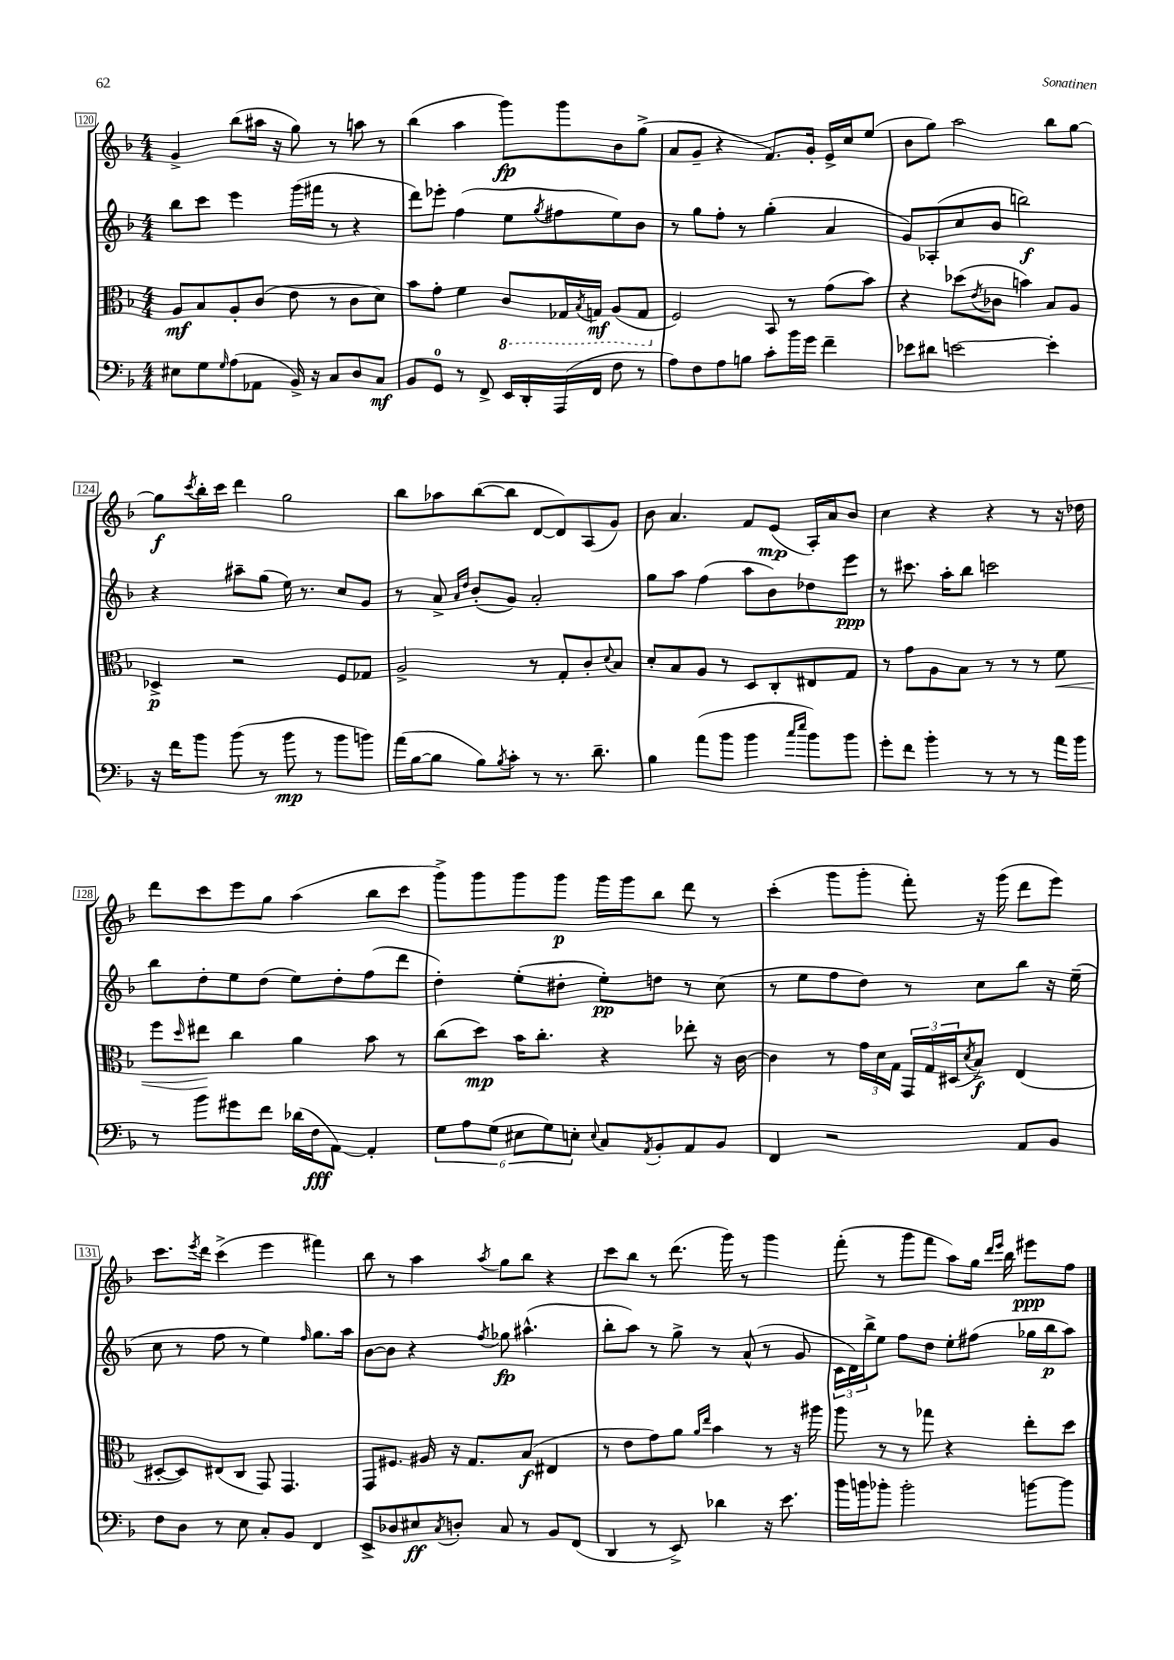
<<
\new StaffGroup <<
\new Staff = "s0" {
    \clef treble \key f \major \numericTimeSignature \time 4/4
    g'4-> bes''8( ais''16 r16 g''8) r8 a''8 r8 |
    bes''4( a''4 g'''8\fp) g'''8 bes'8 g''8->( |
    a'8 g'8-- r4 f'8.) g'16-. e'16-> c''16 e''8( |
    bes'8 g''8) a''2 bes''8 g''8~ |
    g''8\f \acciaccatura { c'''8 } bes''16-. c'''16 d'''4 g''2 |
    bes''8 aes''8 bes''8~( bes''8 d'8~ d'8) a8( g'8) |
    bes'8 a'4. f'8 e'8\mp( a16-.) a'16 bes'8 |
    c''4 r4 r4 r8 r16 des''16 |
    d'''8 c'''8 e'''8 g''8 a''4( bes''8 c'''8 |
    g'''8->) g'''8 g'''8 g'''8\p g'''16 g'''16 bes''8 d'''8 r8 |
    c'''4-.( g'''8 g'''8-. f'''8-.) r16 g'''16( d'''8 e'''8) |
    c'''8. \acciaccatura { e'''8 } d'''16 c'''4->( e'''4 fis'''4) |
    bes''8 r8 a''4 \acciaccatura { a''8 } g''8 bes''8 r4 |
    c'''8 bes''8 r8 d'''8.( g'''16) r8 g'''4 |
    f'''8-.( r8 g'''8 f'''8 a''8) g''16 \grace { d'''16 e'''16 } bes''16 eis'''8\ppp f''8 \bar "|." |
}
\new Staff = "s1" {
    \clef treble \key f \major \numericTimeSignature \time 4/4
    bes''8 c'''8 e'''4 g'''16( fis'''16 r8 r4 |
    d'''8) ees'''8-. f''4( e''8 \acciaccatura { g''8 } fis''8 e''8) bes'8 |
    r8 g''8 f''8-. r8 g''4-.( a'4 |
    g'8) aes8-.( c''8 bes'8 b''2\f) |
    r4 ais''8-- g''8( e''16) r8. c''8 g'8 |
    r8 a'8-> \grace { a'16 d''16 } bes'8-.( g'8) a'2-. |
    g''8 a''8 f''4( a''8 bes'8) des''8 e'''8\ppp |
    r8 cis'''8. a''16-. bes''8 c'''2 |
    bes''8 d''8-. e''8 d''8( e''8) d''8-. f''8( d'''8 |
    d''4-.) e''8-.( dis''8-. e''8-.\pp) d''8 r8 c''8( |
    r8 e''8 f''8 d''8) r8 c''8 bes''8 r16 e''16--( |
    c''8 r8 f''8 r8 e''4) \grace { f''16 } g''8. a''16 |
    bes'8~ bes'8 r4 \acciaccatura { f''8 } ges''8\fp ais''4.-^( |
    bes''8-. a''8) r8 g''8-> r8 a'8-^( r8 g'8 |
    \tuplet 3/2 { c'16 d'16) bes''16-> } e''8 f''8 d''8 e''8-. fis''8( ges''16 bes''16\p a''8) \bar "|." |
}
\new Staff = "s2" {
    \clef alto \key f \major \numericTimeSignature \time 4/4
    a8\mf bes8 a8-. c'8( e'8 r8 c'8 d'8) |
    bes'8 g'8-. f'4 \ottava #-1 c8 ges,16 \acciaccatura { bes,8 } g,16\mf a,8( g,8 \ottava #0 |
    f2) bes,8 r8 g'8( bes'8) |
    r4 des''8( \acciaccatura { e'8 } ces'8 b'4) bes8 a8 |
    des4->\p r2 f8 ges8 |
    a2-> r8 g8-. c'8-. \appoggiatura { d'8 } bes8 |
    d'8-. bes8 a8 r8 d8 c8-. eis8 g8 |
    r8 g'8 a8 bes8 r8 r8 r8 f'8\< |
    f''8 \grace { d''16 } eis''8\! c''4 a'4 bes'8 r8 |
    c''8( d''8\mp) bes'16 c''8.-. r4 ees''8-. r16 c'16~ |
    c'4 r8 \tuplet 3/2 { g'16 d'16 g16 } \tuplet 3/2 { g,16 g16 dis16( } \acciaccatura { d'8 } bes8->\f) e4( |
    dis8~-. dis8) eis8( c8 g,8) g,4. |
    g,8 fis8. ais16 r16 g8. bes8\f( eis4 |
    r8 e'8 g'8) a'8 \grace { a'16 e''16 } bes'4 r8 r16 ais''16 |
    a''8 r8 r8 ges''8 r4 e''8-. d''8 \bar "|." |
}
\new Staff = "s3" {
    \clef bass \key f \major \numericTimeSignature \time 4/4
    eis8 g8 \grace { g16 } a8( aes,8 bes,16->) r16 c8 d8 c8\mf |
    bes,8 g,8-0 r8 f,8-> e,16 d,16-. a,,16( f,16 f8 r8 |
    a8) f8 a8 b8 c'8-. bes'16 g'16 f'4-- |
    ees'8 dis'8 e'2~ e'4-. |
    r16 f'16 bes'8 bes'8( r8 bes'8\mp r8 bes'8 b'8) |
    a'16( bes16~ bes8 bes8) \acciaccatura { bes8 } c'8-. r8 r8. d'8.-- |
    bes4 a'8( bes'8 bes'4 \grace { c''16 e''16 } bes'8) bes'8 |
    g'8-. f'8 bes'4-. r8 r8 r8 a'16 bes'16 |
    r8 bes'8 gis'8 f'8 des'16( f16\fff a,8~) a,4-. |
    \tuplet 6/4 { g8 a8 g8( eis8 g8) e8-. } \appoggiatura { e8 } c8 \acciaccatura { a,8 } bes,8-. a,8 bes,8 |
    f,4 r2 a,8 bes,8 |
    f8 d8 r8 e8 c8-. bes,8 f,4 |
    e,8-> des8 eis8\ff \acciaccatura { c8 } d8-. c8 r8 bes,8 f,8( |
    d,4 r8 e,8->) des'4 r16 e'8. |
    bes'16 b'16 bes'8-. bes'2-. b'8~ b'8 \bar "|." |
}
>>
>>
\layout { \context { \Score currentBarNumber = #120 \override BarNumber.stencil = #(make-stencil-boxer 0.1 0.3 ly:text-interface::print) } }
